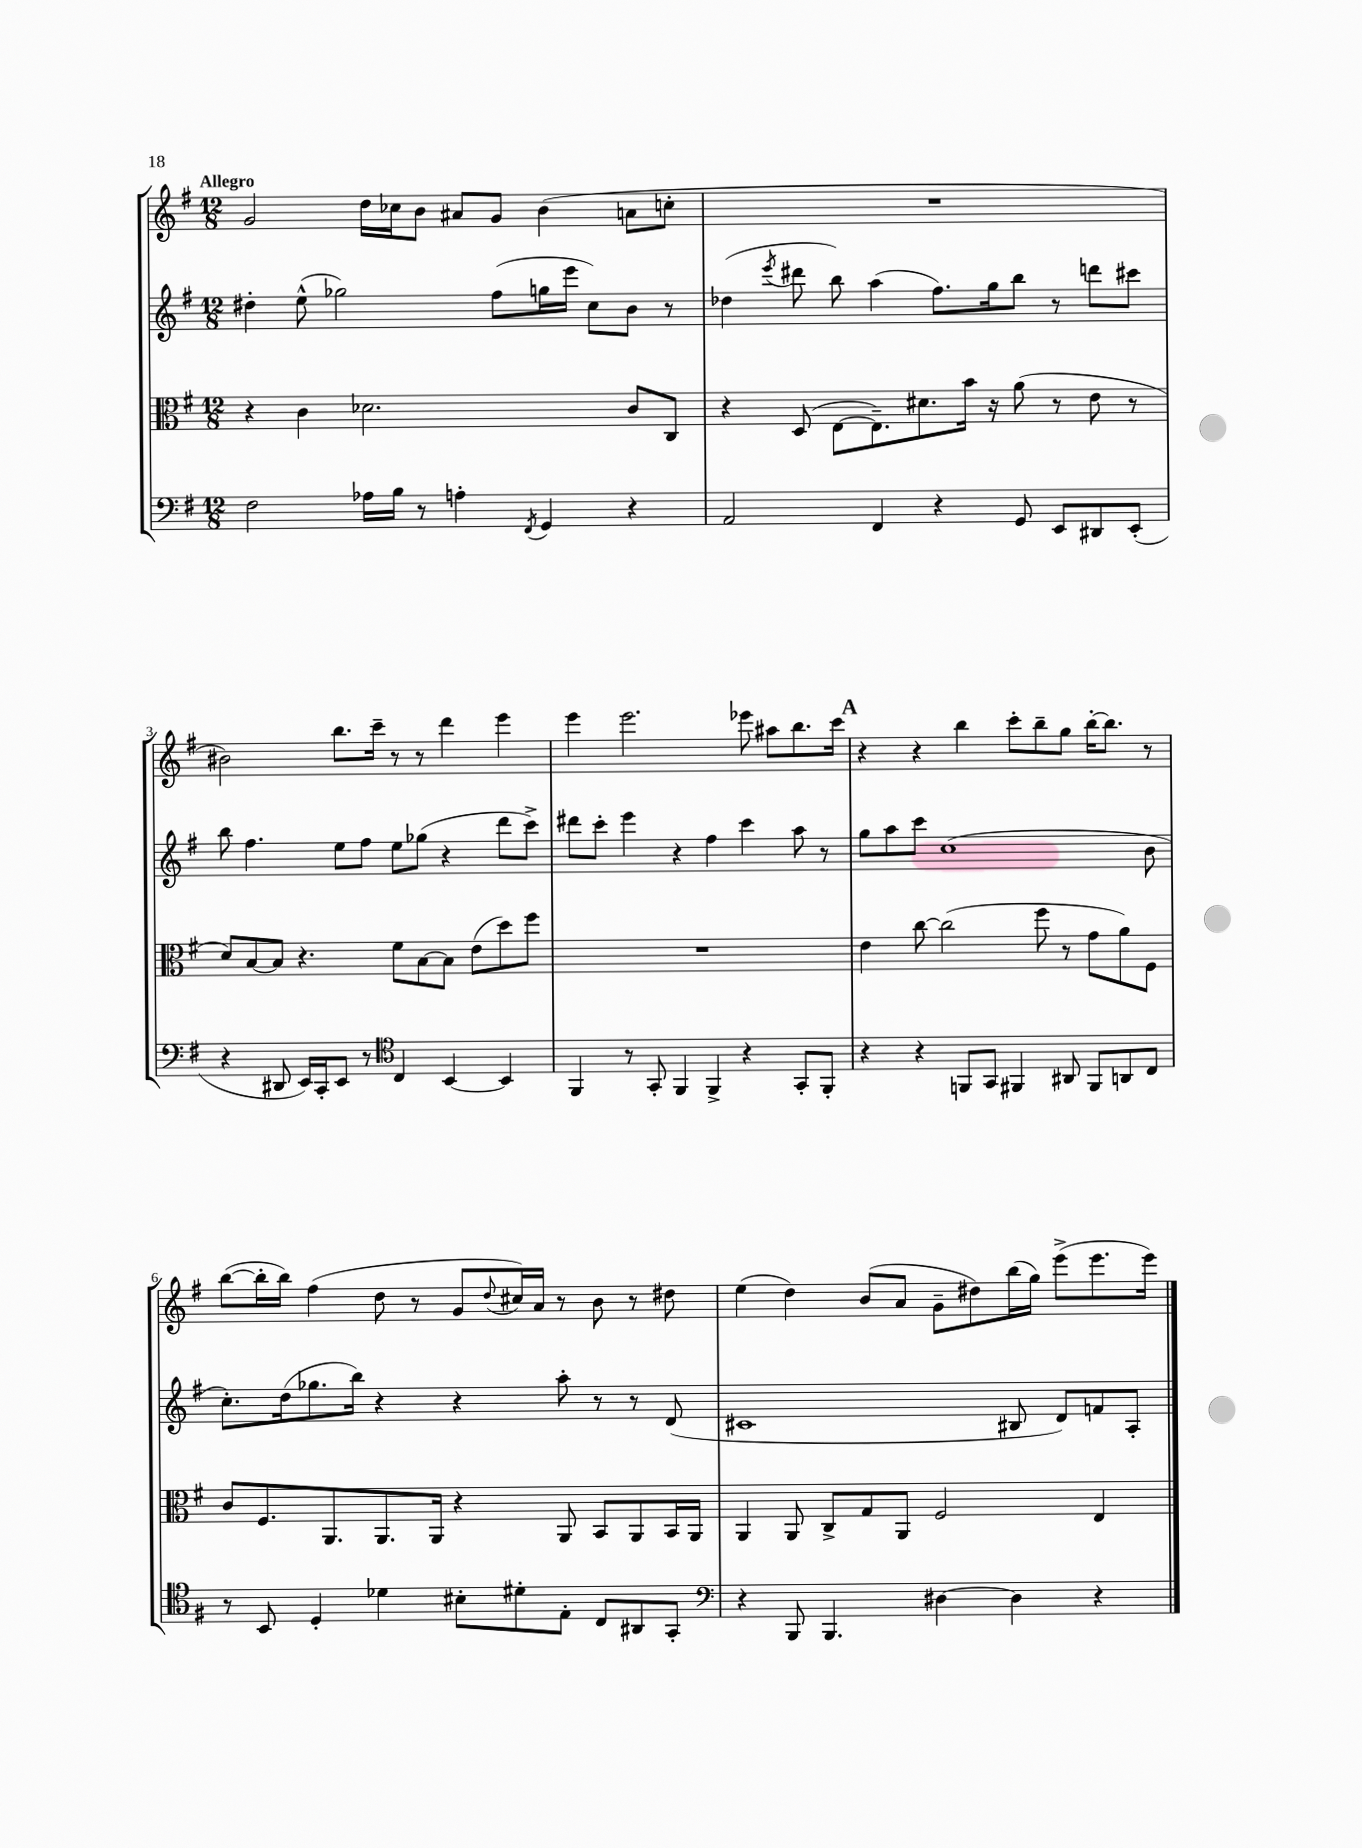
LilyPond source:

<<
\new StaffGroup <<
\new Staff = "s0" {
    \clef treble \key g \major \numericTimeSignature \time 12/8 \tempo "Allegro"
    g'2 d''16 ces''16 b'8 ais'8 g'8 b'4( a'8 c''8-. |
    R1. |
    bis'2) b''8. c'''16-- r8 r8 d'''4 e'''4 |
    e'''4 e'''2. ees'''8 ais''8 b''8. c'''16 |
    \mark \markup { \bold "A" } r4 r4 b''4 c'''8-. b''8-- g''8 b''16~-. b''8. r8 |
    b''8~( b''16-. b''16) fis''4( d''8 r8 g'8 \appoggiatura { d''8 } cis''16) a'16 r8 b'8 r8 dis''8 |
    e''4( d''4) b'8( a'8 g'8-- dis''8) b''16( g''16) e'''8->( e'''8. e'''16) \bar "|." |
}
\new Staff = "s1" {
    \clef treble \key g \major \numericTimeSignature \time 12/8
    dis''4-. e''8-^( ges''2) fis''8( g''16 e'''16 c''8) b'8 r8 |
    des''4( \acciaccatura { e'''8 } dis'''8 b''8) a''4( fis''8.) g''16 b''8 r8 d'''8 cis'''8 |
    b''8 fis''4. e''8 fis''8 e''8 ges''8( r4 d'''8 c'''8->) |
    dis'''8 c'''8-. e'''4 r4 fis''4 c'''4 a''8 r8 |
    \mark \markup { \bold "A" } g''8 a''8 c'''8 c''1( b'8 |
    c''8.-.) d''16( ges''8. b''16) r4 r4 a''8-. r8 r8 d'8( |
    cis'1 bis8 d'8) f'8 a8-. \bar "|." |
}
\new Staff = "s2" {
    \clef alto \key g \major \numericTimeSignature \time 12/8
    r4 c'4 des'2. c'8 c8 |
    r4 d8( e8~ e8.--) dis'8. b'16 r16 a'8( r8 e'8 r8 |
    d'8) b8~ b8 r4. fis'8 b8~ b8 e'8( d''8) fis''8 |
    R1. |
    \mark \markup { \bold "A" } e'4 c''8~ c''2( fis''8 r8 g'8 a'8) fis8 |
    c'8 fis8. a,8. a,8. a,16 r4 a,8 b,8 a,8 b,16 a,16 |
    a,4 a,8 c8-> g8 a,8 fis2 e4 \bar "|." |
}
\new Staff = "s3" {
    \clef bass \key g \major \numericTimeSignature \time 12/8
    fis2 aes16 b16 r8 a4-. \acciaccatura { fis,8 } g,4 r4 |
    a,2 fis,4 r4 g,8 e,8 dis,8 e,8-.( |
    r4 dis,8 e,16) c,16-. e,8 r8 \clef tenor c4 b,4~ b,4 |
    fis,4 r8 g,8-. fis,4 fis,4-> r4 g,8-. fis,8-. |
    \mark \markup { \bold "A" } r4 r4 f,8 g,8 fis,4 ais,8 fis,8 a,8 c8 |
    r8 b,8 d4-. des'4 bis8-. dis'8-. e8-. c8 ais,8 g,8-. |
    \clef bass r4 b,,8 b,,4. dis4~ dis4 r4 \bar "|." |
}
>>
>>
